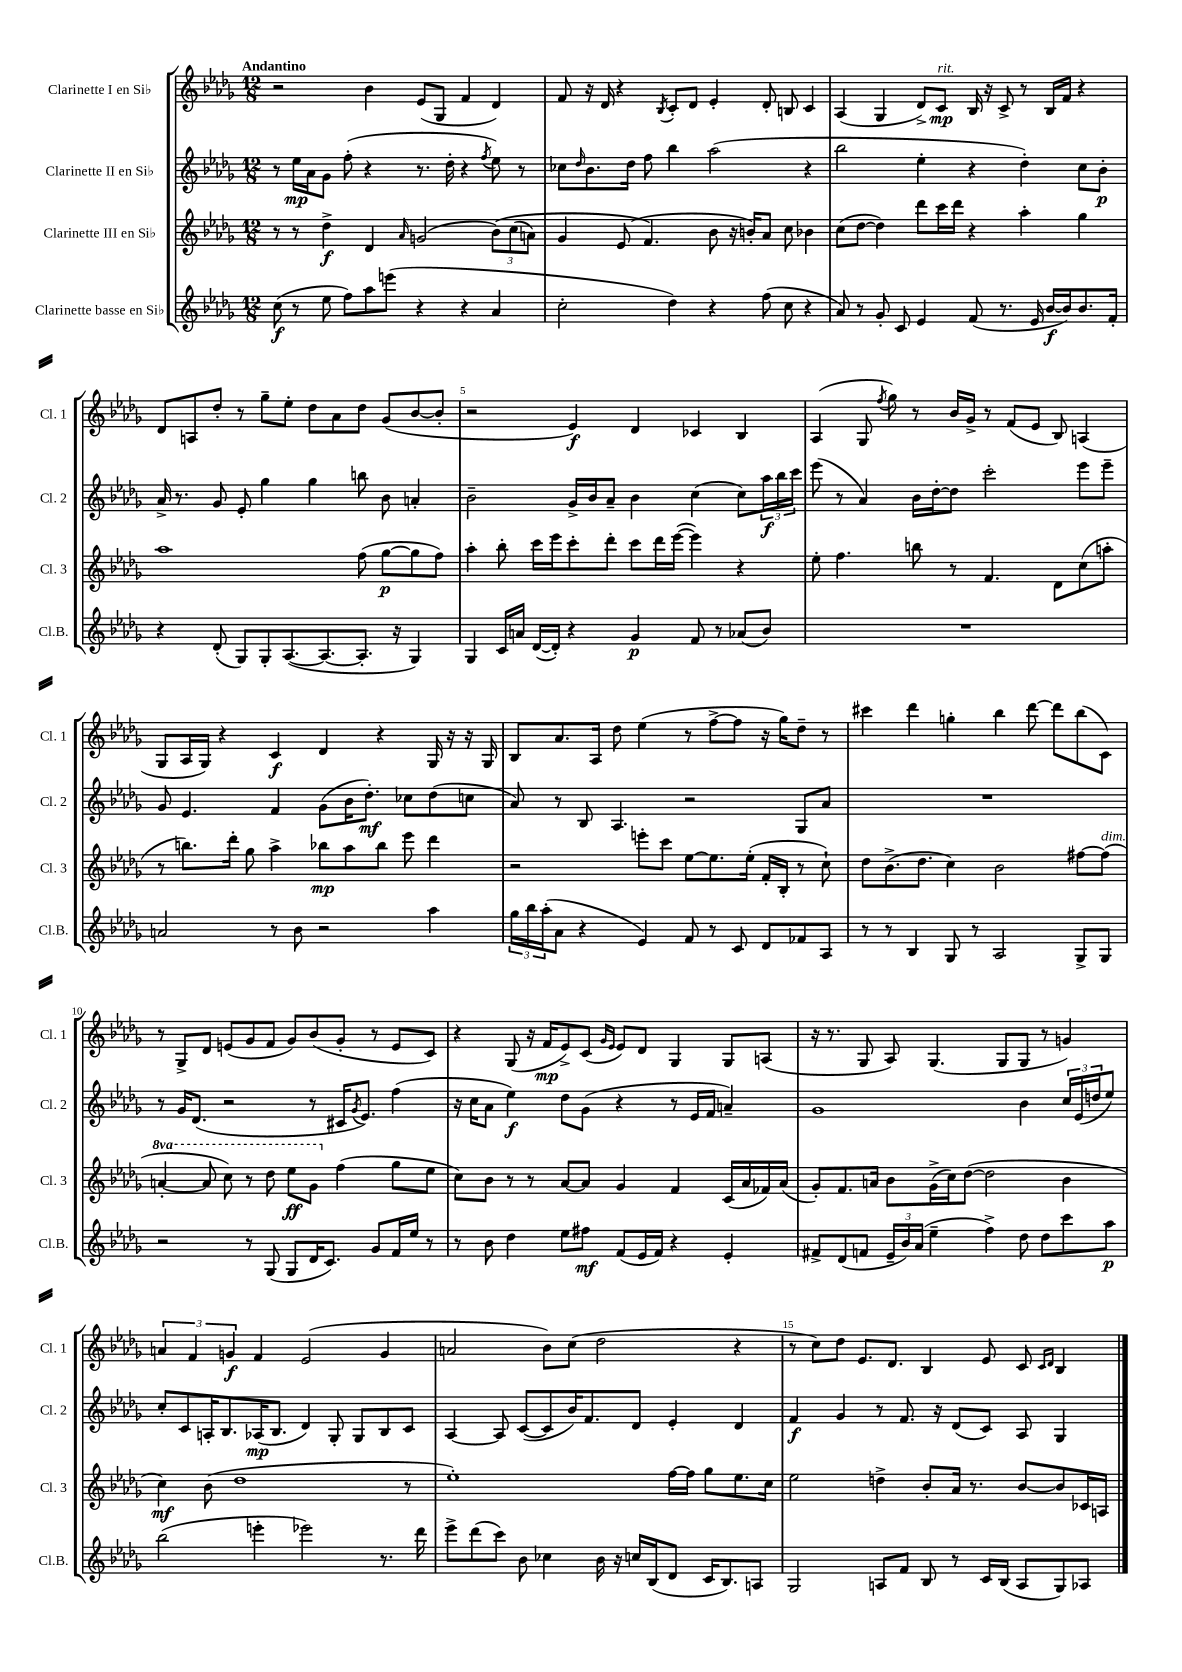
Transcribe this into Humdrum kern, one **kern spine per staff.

**kern	**kern	**kern	**kern
*staff4	*staff3	*staff2	*staff1
*clefG2	*clefG2	*clefG2	*clefG2
*k[b-e-a-d-g-]	*k[b-e-a-d-g-]	*k[b-e-a-d-g-]	*k[b-e-a-d-g-]
*M12/8	*M12/8	*M12/8	*M12/8
(8cc\	8r	8r	2r
8r	8r	16ee-\LL	.
.	.	16a-\J	.
8ee-\	4dd-^\	8g-\J	.
8ff\L)	.	(8ff'\	.
8aa-\	4d-/	4r	4b-\
(8eee\J	.	.	.
.	16qqa-/	.	.
4r	(2g/	8.r	(8e-/L
.	.	.	8G-/J
.	.	16dd-'\	.
4r	.	4r	4f/
.	.	8qff/	.
4a-/	&(12b-\L)	8ee-\)	4d-/)
.	(12cc\	.	.
.	.	8r	.
.	12a\J)	.	.
=	=	=	=
2cc'\	4g-/	8cc-\L	8f/
.	.	16qqdd-/	.
.	.	8.b-\	16r
.	.	.	16d-/
.	(8e-/	.	4r
.	.	16dd-\Jk	.
.	4.f/&)	8ff\	.
.	.	.	8qB-/
4dd-\)	.	4bb-\	8c'/L
.	.	.	8d-/J
4r	8b-\	(2aa-\	4e-'/
.	16r	.	.
.	16b'/LK)	.	.
(8ff\	8a-/J	.	8d-'/
8cc\	8cc\	.	8B/
4r	4b-\	4r	4c/
=	=	=	=
8a-/)	(8cc\L	2bb-\	(4A-/
8r	[8dd-\J	.	.
8g-'/	4dd-\])	.	4G-/
8c/	.	.	.
4e-/	8ddd-\L	4ee-'\	8d-^/L)
.	16ccc\L	.	8c/J
.	16ddd-\JJ	.	.
(8f/	4r	4r	16B-/
.	.	.	16r
8.r	.	.	8c^/
.	4aa-'\	4dd-'\)	8r
16e-/	.	.	.
[16b-/LL	.	.	16B-/LL
16b-/]J)	.	.	16f/JJ
8.b-/	4gg-\	8cc\L	4r
.	.	8b-'\J	.
16f'/Jk	.	.	.
=	=	=	=
4r	1aa-	16a-^/	8d-/L
.	.	8.r	.
.	.	.	8A/
(8d-'/	.	8g-/	8dd-'/J
8G-/L)	.	8e-'/	8r
8G-'/	.	4gg-\	8gg-~\L
([8.A-/	.	.	8ee-'\J
.	.	4gg-\	8dd-\L
8.A-/_	.	.	.
.	.	.	8a-\
8.A-'/]J	(8ff\	8bb\	8dd-\J
.	[8gg-\L	8b-\	(8g-/L
16r	.	.	.
4G-/)	8gg-\]	4a'/	[8b-/
.	8ff\J)	.	8b-'/]J
=	=	=	=
4G-/	4aa-'\	2b-~\	2r
16c/LL	8bb-'\	.	.
16a/JJ	.	.	.
([16d-/LL	16ccc\LL	.	.
16d-'/]JJ)	16eee-\J	.	.
4r	8ccc'\	16g-^/LL	4e-/)
.	.	16b-/J	.
.	8ddd-'\J	8a-~/J	.
4g-/	8ccc\L	4b-\	4d-/
.	16ddd-\L	.	.
.	([16eee-\JJ	.	.
8f/	4eee-\])	(4cc\	4c-/
8r	.	.	.
(8a-/L	4r	8cc\L)	4B-/
8b-/J)	.	24aa-\L	.
.	.	24bb-\	.
.	.	24ccc\JJ	.
=	=	=	=
1.r	8ee-'\	(8eee-\	(4A-/
.	4.ff\	8r	.
.	.	4a-/)	8G-/
.	.	.	8qff/
.	.	.	8gg-\)
.	8bb\	16b-\LL	8r
.	.	[16dd-'\J	.
.	8r	8dd-\]J	16b-/LL
.	.	.	16g-^/JJ
.	4.f/	2ccc'\	8r
.	.	.	(8f/L
.	.	.	8e-/J
.	8d-\L	.	8B-/)
.	(8cc\	8eee-\L	(4A/
.	8aa'\J	8eee-~\J	.
=	=	=	=
2a/	8r	8g-/	8G-/L
.	8.bb\L)	4.e-/	16A-/L
.	.	.	16G-/JJ)
.	.	.	4r
.	16ddd-'\Jk	.	.
.	8gg-\	.	.
8r	4aa-^\	4f/	4c/
8b-\	.	.	.
2r	8bb-\L	(8g-\L	4d-/
.	8aa-\	16b-\K	.
.	.	8.dd-'\J)	.
.	8bb-\J	.	4r
.	8eee-\	8cc-\L	.
4aa-\	4ddd-\	(8dd-\	16G-/
.	.	.	16r
.	.	8cc\J	16r
.	.	.	16G-/
=	=	=	=
24gg-\LL	2r	8a-/)	8B-/L
24bb-\	.	.	.
(24aa-'\J	.	.	.
8a-\J	.	8r	8.a-/
4r	.	8B-/	.
.	.	.	16A-/Jk
.	.	4.A-/	8dd-\
4e-/)	8eee'\L	.	(4ee-\
.	8ccc\J	.	.
8f/	[8ee-\L	2r	8r
8r	8.ee-\]	.	[8ff^\L
8c/	.	.	8ff\]J
.	(16ee-'\Jk	.	.
8d-/L	16f'/LL	.	16r
.	16B-'/JJ	.	16gg-\LK)
8f-/	8r	8G-/L	8dd-~\J
8A-/J	8cc`\)	8a-/J	8r
=	=	=	=
8r	8dd-\L	1.r	4ccc#\
8r	(8.b-^\	.	.
4B-/	.	.	4ddd-\
.	8.dd-\J	.	.
8G-/	4cc\)	.	4gg'\
8r	.	.	.
2A-/	2b-\	.	4bb-\
.	.	.	[8ddd-\
.	.	.	8ddd-\]L
8G-^/L	[8ff#\L	.	(8bb-\
8G-/J	(8ff#\]J	.	8c\J)
=	=	=	=
2r	[4aa'/	8r	8r
.	.	16g-/LK	8G-^/L
.	.	(8.d-/J	.
.	8aa/]	.	8d-/J
.	8ccc\)	2r	(8e/L
8r	8r	.	8g-/
(8G-/	8ddd-\	.	8f/J
8G-/L	8eee-\L	.	8g-/L)
16d-/K	8gg-\J	8r	(8b-/
8.c/J)	.	.	.
.	(4ff\	16c#/LK	8g-'/J
.	.	8qg-/	.
.	.	8.e-/J)	.
8g-/L	.	.	8r
16f/L	8gg-\L	(4ff\	8e/L
16ee-/JJ	.	.	.
8r	8ee-\J	.	8c/J)
=	=	=	=
8r	8cc\L)	16r	4r
.	.	16cc\LK	.
8b-\	8b-\J	8a-\J	.
4dd-\	8r	4ee-\)	(8G-/
.	8r	.	16r
.	.	.	16f/LK
8ee-\L	[8a-/L	8dd-\L	8e-^/)
8ff#\J	8a-/]J	(8g-\J	(8c/J
.	.	.	16qqg-/LL
.	.	.	16qqe-/JJ
(8f/L	4g-/	4r	8e-/L)
16e-/L	.	.	8d-/J
16f/JJ)	.	.	.
4r	4f/	8r	4G-/
.	.	16e-/LL	.
.	.	16f/JJ	.
4e-'/	(16c/LL	4a~/)	8G-/L
.	16a-/	.	.
.	16f-/)	.	(8A/J
.	(16a-/JJ	.	.
=	=	=	=
8f#^/L	8g-'/L)	1g-	16r
.	.	.	8.r
(8d-/	8.f/	.	.
8f/J	.	.	8G-/
.	16a/Jk	.	.
24e-~/LL	8b-\L	.	8A-/)
24b-/)	.	.	.
(24a-/JJ	.	.	.
4ee-~\	(16g-^\L	.	(4.G-/
.	16cc\J)	.	.
.	([8dd-\J	.	.
4ff^\)	2dd-\]	.	.
.	.	.	8G-/L
8dd-\	.	4b-\	8G-/J
8dd-\L	.	.	8r
8ccc\	4b-\	24cc/LL	4g/)
.	.	(24e-/	.
.	.	24dd/J	.
8aa-\J	.	8ee-/J)	.
=	=	=	=
(2bb-\	4cc\)	8cc'/L	6a/
.	.	8c/	.
.	.	.	6f/
.	(8b-\	16A'/K	.
.	.	8.B-/	.
.	.	.	6g/
.	1dd-	.	.
4eee'\	.	(16A-/K	4f/
.	.	8.B-/J	.
2eee-\)	.	4d-/)	(2e-/
.	.	8G-'/	.
.	.	8G-/L	.
8.r	.	8B-/	4g/
.	8r	8c/J	.
16ddd-\	.	.	.
=	=	=	=
8eee-^\L	1ee-')	[4A-/	2a/
(8ddd-\	.	.	.
8ccc\J)	.	8A-/]	.
8b-\	.	([8c/L	.
4cc-\	.	8c/]	8b-\L)
.	.	16b-/K)	(8cc\J
.	.	8.f/	.
16b-\	.	.	2dd-\
16r	.	.	.
16cc/LL	.	8d-/J	.
(16B-/J	.	.	.
8d-/J	[16ff\LL	4e-'/	.
.	16ff\]JJ	.	.
16c/LK	8gg-\L	.	.
8.B-/)	.	.	.
.	8.ee-\	4d-/	4r
8A/J	.	.	.
.	16cc\Jk	.	.
=	=	=	=
2G-/	2ee-\	4f/	8r
.	.	.	8cc\L)
.	.	4g-/	8dd-\J
.	.	.	8.e-/L
8A/L	4dd^\	8r	.
.	.	.	8.d-/J
8f/J	.	8.f/	.
8B-/	8b-'/L	.	4B-/
.	.	16r	.
8r	16a-/Jk	(8d-/L	.
.	8.r	.	.
16c/LL	.	8c/J)	8e-/
(16B-/JJ	.	.	.
8A/L	[8b-/L	8A-/	8c/
.	.	.	16qqc/LL
.	.	.	16qqd-/JJ
8G-/)	8b-/]	4G-/	4B-/
8A-/J	16c-/L	.	.
.	16A/JJ	.	.
==	==	==	==
*-	*-	*-	*-
